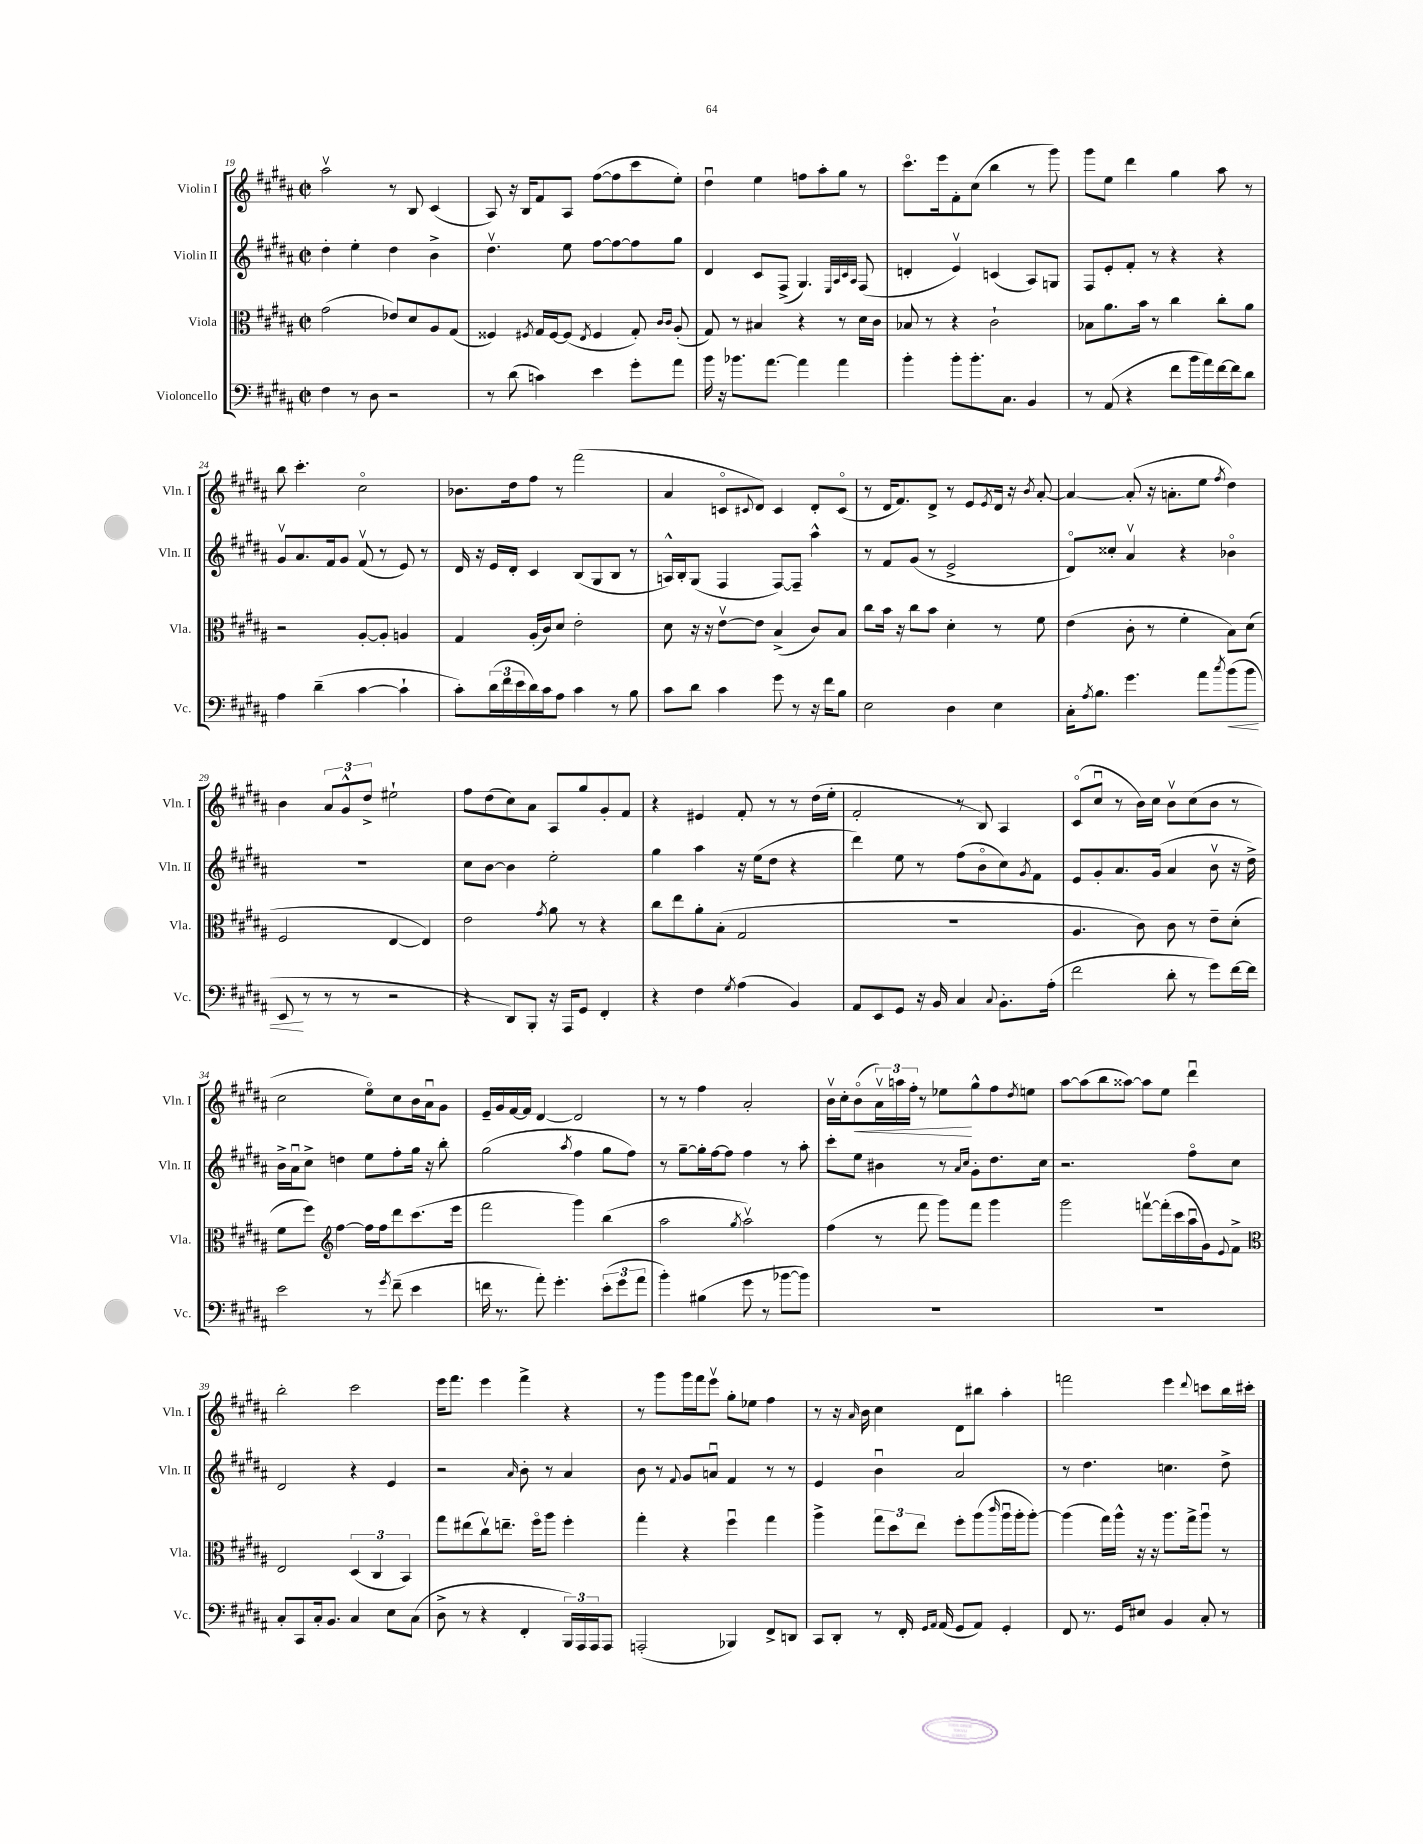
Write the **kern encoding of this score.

**kern	**kern	**kern	**kern
*staff4	*staff3	*staff2	*staff1
*clefF4	*clefC3	*clefG2	*clefG2
*k[f#c#g#d#a#]	*k[f#c#g#d#a#]	*k[f#c#g#d#a#]	*k[f#c#g#d#a#]
*M2/2	*M2/2	*M2/2	*M2/2
*met(c|)	*met(c|)	*met(c|)	*met(c|)
4F#	(2g#	4dd#'	2aa#v
8r	.	4ee'	.
8D#	.	.	.
2r	8e-)	4dd#	8r
.	8d#	.	8B
.	8A#	4b^	(4c#
.	(8G#	.	.
=	=	=	=
8r	4F##)	4.dd#v	8A#)
(8d#	.	.	16r
.	.	.	16B
.	8qF#	.	.
4c)	16G#	.	8f#
.	[16F#	.	.
.	(8F#]	8ee	8A#
.	8qE	.	.
4e	4F#	[8ff#	([8ff#
.	.	8ff#_	8ff#]
8g#'	8G#')	8ff#]	8ccc#
.	16qqc#	.	.
.	16qqc#	.	.
8a#	(8A#'	8gg#	8ee')
=	=	=	=
16b	8G#)	4d#	4dd#u
16r	.	.	.
8.b-	8r	.	.
.	4B#	8c#	4ee
[8.a#	.	.	.
.	.	(8F#^	.
4a#]	4r	4.G#)	8ff
.	.	.	8aa#'
4a#	8r	.	8gg#
.	.	32qqE	.
.	.	32qqA#	.
.	.	32qqc#	.
.	.	32qqA#	.
.	16d#	(8F#	8r
.	16c#	.	.
=	=	=	=
4b'	8B-	4d'	8.ccc#o
.	8r	.	.
.	.	.	16eee
8b'	4r	4ev)	8f#'
8.b'	.	.	(8cc#
.	2c#`	(4c	4bb
8.C#	.	.	.
4BB	.	8A#)	8r
.	.	8G	8ggg#)
=	=	=	=
8r	8B-	8F#	8ggg#
(8AA#	8.a#	8e'	8ee
4r	.	8f#'	4ddd#
.	16b	.	.
.	8r	8r	.
8f#	4cc#	4r	4gg#
16b	.	.	.
16a#)	.	.	.
[16f#	8cc#'	4r	8aa#
16f#]	.	.	.
8d#	8a#	.	8r
=	=	=	=
4A#	2r	8g#v	8bb
.	.	8.a#	4.ccc#'
(4d#~	.	.	.
.	.	16f#	.
.	.	8g#	.
[4c#	[8A#'	(8f#v	2cc#o
.	8A#']	8r	.
4c#`]	4A	8e)	.
.	.	8r	.
=	=	=	=
8c#')	4G#	16d#	8.b-
.	.	16r	.
(24d#	.	16e	.
24f#	.	.	.
.	.	16d#'	16dd#
24e	.	.	.
16d#)	(16A#'	4c#	8ff#
16c#	16c#)	.	.
8A#	8d#	.	8r
4c#	2e'	(8B	(2fff#
.	.	8G#	.
8r	.	8B	.
8B	.	8r	.
=	=	=	=
8c#	8d#	16A^^)	4a#
.	.	16B'	.
8d#	16r	(8G#	.
.	16r	.	.
4c#	[8ev	4F#	8co
.	.	.	8qqc#
.	8e]	.	8d#)
8g#	(4B^	[8F#)	4c#
8r	.	8F#~]	.
16r	8c#)	4aa#^^	8d#'
16f#	.	.	.
8B	8B	.	(8c#o
=	=	=	=
2E	8cc#	8r	8r
.	16b	8f#	16d#
.	16r	.	8.f#)
.	8cc#	(8g#	.
.	8b	8r	8d#^
4D#	4d#'	2e^	8r
.	.	.	8e
.	.	.	8qe
4E	8r	.	16d#
.	.	.	16r
.	.	.	8qb
.	8f#	.	[8a#'
=	=	=	=
16C#'	(4e	8d#o)	4a#_
8qA#	.	.	.
8.B	.	.	.
.	.	8cc##'	.
4.g#	8c#'	4a#v	(8a#']
.	8r	.	16r
.	.	.	8.a'
.	4f#'	4r	.
8a#	.	.	8ee
8qcc#	.	.	8qff#
(8b	8B)	4b-o	4dd#)
8b	(8d#	.	.
=	=	=	=
8EE	2F#	1r	4b
8r	.	.	.
8r	.	.	12a#
.	.	.	12g#^^
8r	.	.	.
.	.	.	12dd#^
2r	[4E	.	2ee#`
.	4E])	.	.
=	=	=	=
4r	2e	8cc#	8ff#
.	.	[8b	(8dd#
8DD#)	.	4b]	8cc#)
8BBB'	.	.	8a#
.	8qg#	.	.
16r	8a#	2ee'	8A#
16AAA#	.	.	.
8GG#	8r	.	8gg#
4FF#'	4r	.	8g#'
.	.	.	8f#
=	=	=	=
4r	8cc#	4gg#	4r
.	8ee	.	.
4F#	8a#'	4aa#	4e#
.	(8B'	.	.
8qG#	.	.	.
(4A#	2G#	16r	8f#'
.	.	(16ee	.
.	.	8dd#	8r
4BB)	.	4r	8r
.	.	.	(16dd#
.	.	.	16ee'
=	=	=	=
8AA#	1r	4ddd#)	2f#'
8EE	.	.	.
8GG#	.	8ee	.
16r	.	8r	.
16BB	.	.	.
4C#	.	(8ff#	8r
.	.	8bo	8B)
8qqC#	.	.	.
8.BB'	.	8cc#)	4A#
.	.	8qg#	.
.	.	8f#	.
(16A#'	.	.	.
=	=	=	=
2f#	4.A#	8e	(8c#o
.	.	8g#'	8cc#u
.	.	8.a#	8r
.	8c#)	.	16b)
.	.	(16g#	16cc#
8d#'	8c#	4a#	8bv
8r	8r	.	(8cc#
8g#)	8e~	8bv	8b
[16f#	(8d#'	16r	8r
16f#]	.	16dd#^)	.
=	=	=	=
2e	8f#	16b^	2cc#
.	.	16a#u	.
.	8ff#)	8cc#^	.
*	*clefG2	*	*
.	[4ff#	4dd	.
8r	16ff#]	8ee	8eeo)
.	16ff#	.	.
8qg#	.	.	.
(8f#~	8ddd#	8ff#'	8cc#
4e	(8.ccc#	16gg#	16b
.	.	16r	16a#u
.	.	8bb'	8g#
.	16eee	.	.
=	=	=	=
16f	2fff#	(2gg#	16e~
8.r	.	.	16g#
.	.	.	[16f#
.	.	.	16f#]
8a#')	.	.	[4d#
4.g#'	.	.	.
.	.	8qaa#	.
.	4ggg#)	4ff#	2d#]
(12e'	(4bb	8gg#	.
12g#	.	.	.
.	.	8ff#)	.
12a#	.	.	.
=	=	=	=
4b')	2aa#	8r	8r
.	.	[8gg#~	8r
(4B#	.	16gg#']	4ff#
.	.	[16ff#	.
.	.	8ff#]	.
.	8qgg#	.	.
8g#	2aa#v)	4ff#	2a#'
8r	.	.	.
[8b-	.	8r	.
8b-])	.	8aa#'	.
=	=	=	=
1r	(4ff#	8ccc#'	16bv
.	.	.	16cc#'
.	.	8ee	(8bo
.	8r	4b#	24a#v)
.	.	.	24aa
.	.	.	24ff#'
.	8fff#	.	8r
.	8ggg#)	8r	8ee-
.	.	16qqa#	.
.	.	16qqcc#	.
.	8fff#	8g#'	8gg#^^
.	4ggg#	8.dd#	8ff#
.	.	.	8qdd#
.	.	.	8ee
.	.	16cc#	.
=	=	=	=
1r	2ggg#	2.r	[8aa#
.	.	.	(8aa#]
.	.	.	8bb
.	.	.	[8aa##)
.	[8fffv	.	8aa##]
.	(16fff']	.	8ee
.	16ccc#	.	.
.	16aa#u	8ff#o	4ddd#u
.	16g#)	.	.
.	8qqe	.	.
.	8f#^	8cc#	.
=	=	=	=
*	*clefC3	*	*
8C#'	2E	2d#	2bb'
8CC#	.	.	.
16C#'	.	.	.
8.BB	.	.	.
4C#	(6D#	4r	2ccc#
.	6C#	.	.
8E	.	4e	.
.	6BB)	.	.
(8C#	.	.	.
=	=	=	=
8D#^	8gg#	2r	16eee
.	.	.	8.fff#
8r	(8ee#	.	.
4r	8cc#v)	.	4eee
.	8.ee~	.	.
.	.	16qqa#	.
4FF#'	.	8b'	4fff#^
.	16ff#o	.	.
.	8aa#	8r	.
24BBB)	4ff#'	4a#	4r
24AAA#	.	.	.
24AAA#	.	.	.
8AAA#	.	.	.
=	=	=	=
(2AAA'	4gg#'	8b	8r
.	.	8r	8ggg#
.	.	8qqf#	.
.	4r	8g#	16ggg#
.	.	.	16fff#
.	.	8au	8eeev
4BBB-)	4ff#u	4f#	8gg#'
.	.	.	8ee-
8FF#^	4gg#	8r	4ff#
8DD	.	8r	.
=	=	=	=
8CC#	4aa#^	4e	8r
8DD#'	.	.	16r
.	.	.	16qqa#
.	.	.	16b
8r	12gg#	4bu	4cc#
.	12dd#	.	.
16FF#'	.	.	.
.	12ee	.	.
16qqGG#	.	.	.
16qqAA#	.	.	.
(16AA#	.	.	.
8GG#	8ff#'	2a#	8d#
8AA#)	(8aa#	.	8bb#
.	16qqccc#	.	.
4GG#'	16aa#u	.	4aa#'
.	16aa#'	.	.
.	[8aa#')	.	.
=	=	=	=
8FF#	(4aa#]	8r	2fff
8.r	.	4.dd#	.
.	16gg#)	.	.
16GG#	16aa#^^	.	.
8E#	16r	.	.
.	16r	.	.
4BB	8.aa#	4.cc	4eee
.	16gg#^	.	.
.	.	.	8qqddd#
8C#'	8aa#u	.	8ccc
8r	8r	8dd#^	16bb
.	.	.	16ccc#'
==	==	==	==
*-	*-	*-	*-
